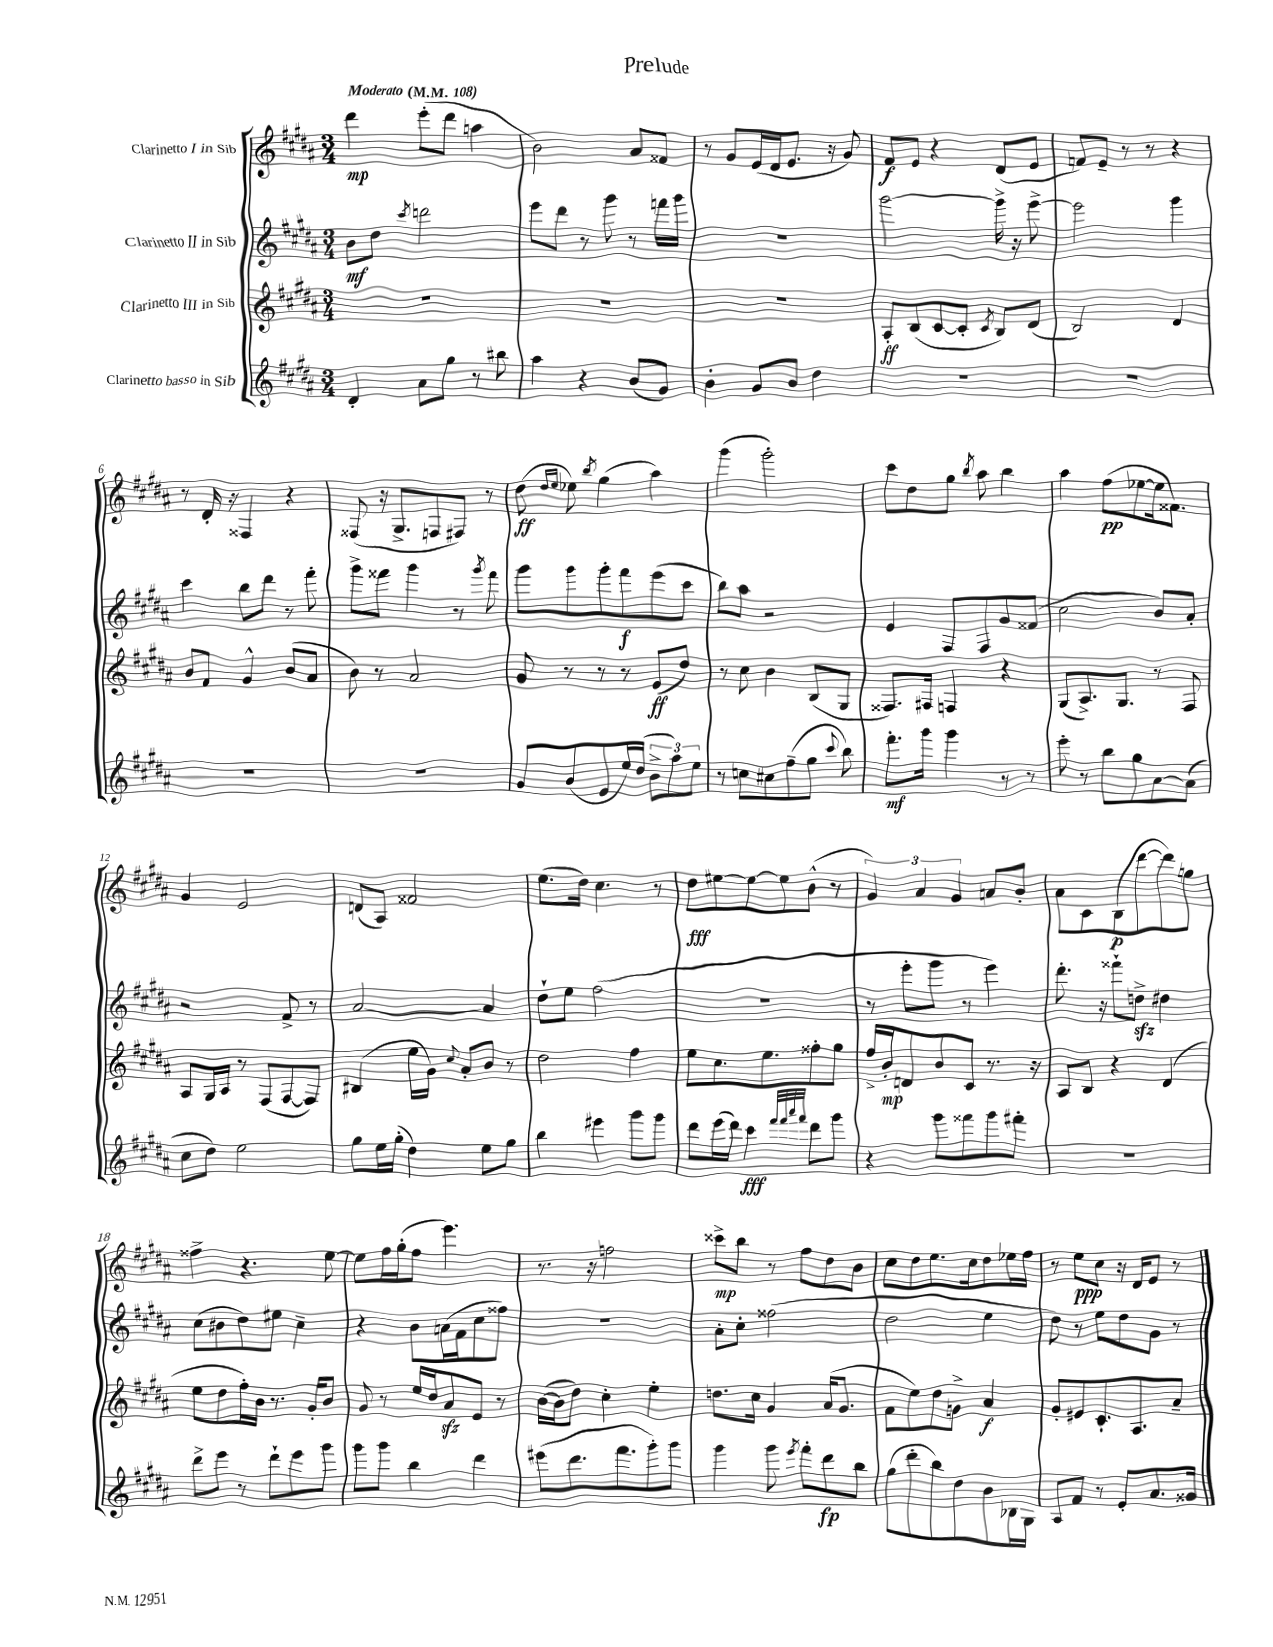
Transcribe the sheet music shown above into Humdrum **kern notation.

**kern	**kern	**kern	**kern
*staff4	*staff3	*staff2	*staff1
*clefG2	*clefG2	*clefG2	*clefG2
*k[f#c#g#d#a#]	*k[f#c#g#d#a#]	*k[f#c#g#d#a#]	*k[f#c#g#d#a#]
*M3/4	*M3/4	*M3/4	*M3/4
*MM108	*MM108	*MM108	*MM108
4d#'	2.r	8b	4ddd#
.	.	8dd#	.
.	.	8qccc#	.
8a#	.	2ddd	(8eee'
8gg#	.	.	8ddd#
8r	.	.	4aa
8bb#	.	.	.
=	=	=	=
4aa#	2.r	8eee	2b)
.	.	8ddd#	.
4r	.	8r	.
.	.	8ggg#	.
(8b	.	8r	8a#
8g#)	.	16fff	8f##
.	.	16ggg#	.
=	=	=	=
4b'	2.r	2.r	8r
.	.	.	8g#
8g#	.	.	(16e
.	.	.	16d#
8b	.	.	8.e
4dd#	.	.	.
.	.	.	16r
.	.	.	8g#)
=	=	=	=
2.r	8A#'	[2ggg#	8f#
.	(8B	.	8e
.	[8c#	.	4r
.	8c#']	.	.
.	8qc#	.	.
.	8B)	16ggg#^]	(8d#
.	.	16r	.
.	(8d#	[8eee^	8e
=	=	=	=
2.r	2B)	2eee]	8f)
.	.	.	8e~
.	.	.	8r
.	.	.	8r
.	4d#	4ggg#	4r
=	=	=	=
2.r	8b	4ccc#	8r
.	8f#	.	16d#'
.	.	.	16r
.	4g#^^	8bb	4F##
.	.	8ddd#	.
.	(8b	8r	4r
.	8a#	8fff#'	.
=	=	=	=
2.r	8b)	8ggg#^	(8F##
.	8r	8fff##	16r
.	.	.	8.G#^
.	2a#	4ggg#	.
.	.	.	8F
.	.	8r	8F#)
.	.	8qggg#	.
.	.	8fff##	8r
=	=	=	=
8g#	8g#	8ggg#	(8dd#
.	.	.	16qqdd#
.	.	.	16qqee
(8b	8r	8ggg#	8ee-)
.	.	.	8qbb
8e	8r	8ggg#'	(4gg#
16ee)	8r	8fff#	.
(16dd#	.	.	.
12b^	(8e	(8eee	4aa#)
12aa#)	.	.	.
.	8dd#)	8ccc#	.
12ee	.	.	.
=	=	=	=
8r	8r	8bb)	(4ggg#
8cc	8cc#	8aa#	.
8cc#	4b	2r	2ggg#')
(8ff#~	.	.	.
8gg#	(8B	.	.
8qqccc#	.	.	.
8bb)	8G#	.	.
=	=	=	=
8.fff#'	8.F##)	4e	8ccc#
.	.	.	8dd#
16ggg#	16F#	.	.
4ggg#	4F	8F#	8gg#
.	.	.	8qbb
.	.	8F#	8aa#
8r	4r	8g#	4bb
8r	.	(8f##	.
=	=	=	=
8eee'	(8G#	2cc#	4aa#
8r	8.A#^)	.	.
8bb	.	.	(8ff#
.	8.G#	.	.
8gg#	.	.	[8ee-
[8a#	8r	8b)	16ee-]
.	.	.	8.f##)
(8a#]	8F#	8a#'	.
=	=	=	=
8cc#	8A#	2r	4g#
8dd#)	16G#	.	.
.	16A#	.	.
2ee	8r	.	2e
.	(8F#	.	.
.	[8F#	8f#^	.
.	8F#])	8r	.
=	=	=	=
8gg#	(4B#	[2a#	(8d
16ee	.	.	8A#)
(16gg#'	.	.	.
4dd#)	16ee	.	2f##
.	16g#)	.	.
.	8qqcc#	.	.
.	8a#'	.	.
8ee	8b	4a#]	.
8gg#	8r	.	.
=	=	=	=
4bb	2dd#	8dd#`	(8.ee
.	.	8ee	.
.	.	.	16dd#)
4eee#	.	(2ff#	4.cc#
8ggg#	4ff#	.	.
8ggg#	.	.	8r
=	=	=	=
8ddd#	8ee	2.r	8dd#
(16eee	8.cc#	.	[8ee#
16ddd#)	.	.	.
4ccc#	.	.	8ee#_
.	8.ee	.	.
.	.	.	8ee#]
32qqfff#	.	.	.
32qqfff#	.	.	.
32qqaaa#	.	.	.
32qqfff#	.	.	.
8ddd#	8ff##'	.	(8b^^
8ggg#	8gg#	.	8r
=	=	=	=
4r	16ff#^	8r	6g#)
.	16b'	.	.
.	8d	8eee'	.
.	.	.	6a#
8ggg#	8b	8ggg#	.
.	.	.	6g#
8fff##	8c#	8r	.
8ggg#	8.r	4eee)	8a
8fff#'	.	.	8b'
.	16r	.	.
=	=	=	=
2.r	8A#	8.ddd#'	8a#
.	8B	.	8c#
.	.	16r	.
.	4r	8fff##`	(8B
.	.	8dd^	[8ddd#
.	(4d#	4dd#	8ddd#])
.	.	.	8gg
=	=	=	=
8ddd#^	8ee	(8cc#	4ff##^
8eee	8dd#	8b#	.
8r	16ff#')	8dd#)	4.r
.	16b	.	.
8ddd#`	8.r	8ee#	.
8eee	.	4cc#~	.
.	16g#'	.	.
8ggg#	8b	.	[8ee
=	=	=	=
8ggg#	8g#	4r	8ee]
8ggg#	8r	.	16ff#
.	.	.	(16gg#'
4bb	16ee	8b	8ff#
.	16dd#	.	.
.	8a#	(16a	4.eee)
.	.	16f#	.
4ddd#	8e	8cc#	.
.	8r	8ff##)	.
=	=	=	=
(8eee#	([16b	2.r	8.r
.	16b]	.	.
8.ddd#	8dd#)	.	.
.	.	.	16r
.	4cc#'	.	2ff
8.fff#	.	.	.
8ggg#')	4ee'	.	.
8ggg#	.	.	.
=	=	=	=
4ggg#	8.dd	8a#'	8ccc##^
.	.	8cc#'	8bb
.	16cc#	.	.
8ggg#	4g#	(2ff##	8r
8qeee	.	.	.
8fff#'	.	.	8ff#
8ddd#	(16a#	.	8dd#
.	8.g#	.	.
8bb	.	.	8b
=	=	=	=
(8gg#	8f#	2dd#	8cc#
8ddd#'	8ee)	.	8dd#
8bb)	8dd#	.	8.ee
8dd#	8g^	.	.
.	.	.	16cc#
8b	4a#	4ee	8dd#
16B-	.	.	16ee-
16G#	.	.	16ff#
=	=	=	=
8A#	8g#'	8dd#)	8r
8f#	8e#	8r	8ee
8r	8.c#'	8ee	8cc#
8e'	.	8dd#	16r
.	8.A#	.	16d#
8.a#	.	8g#	8e
.	8a#~	8r	8r
16g##	.	.	.
==	==	==	==
*-	*-	*-	*-
